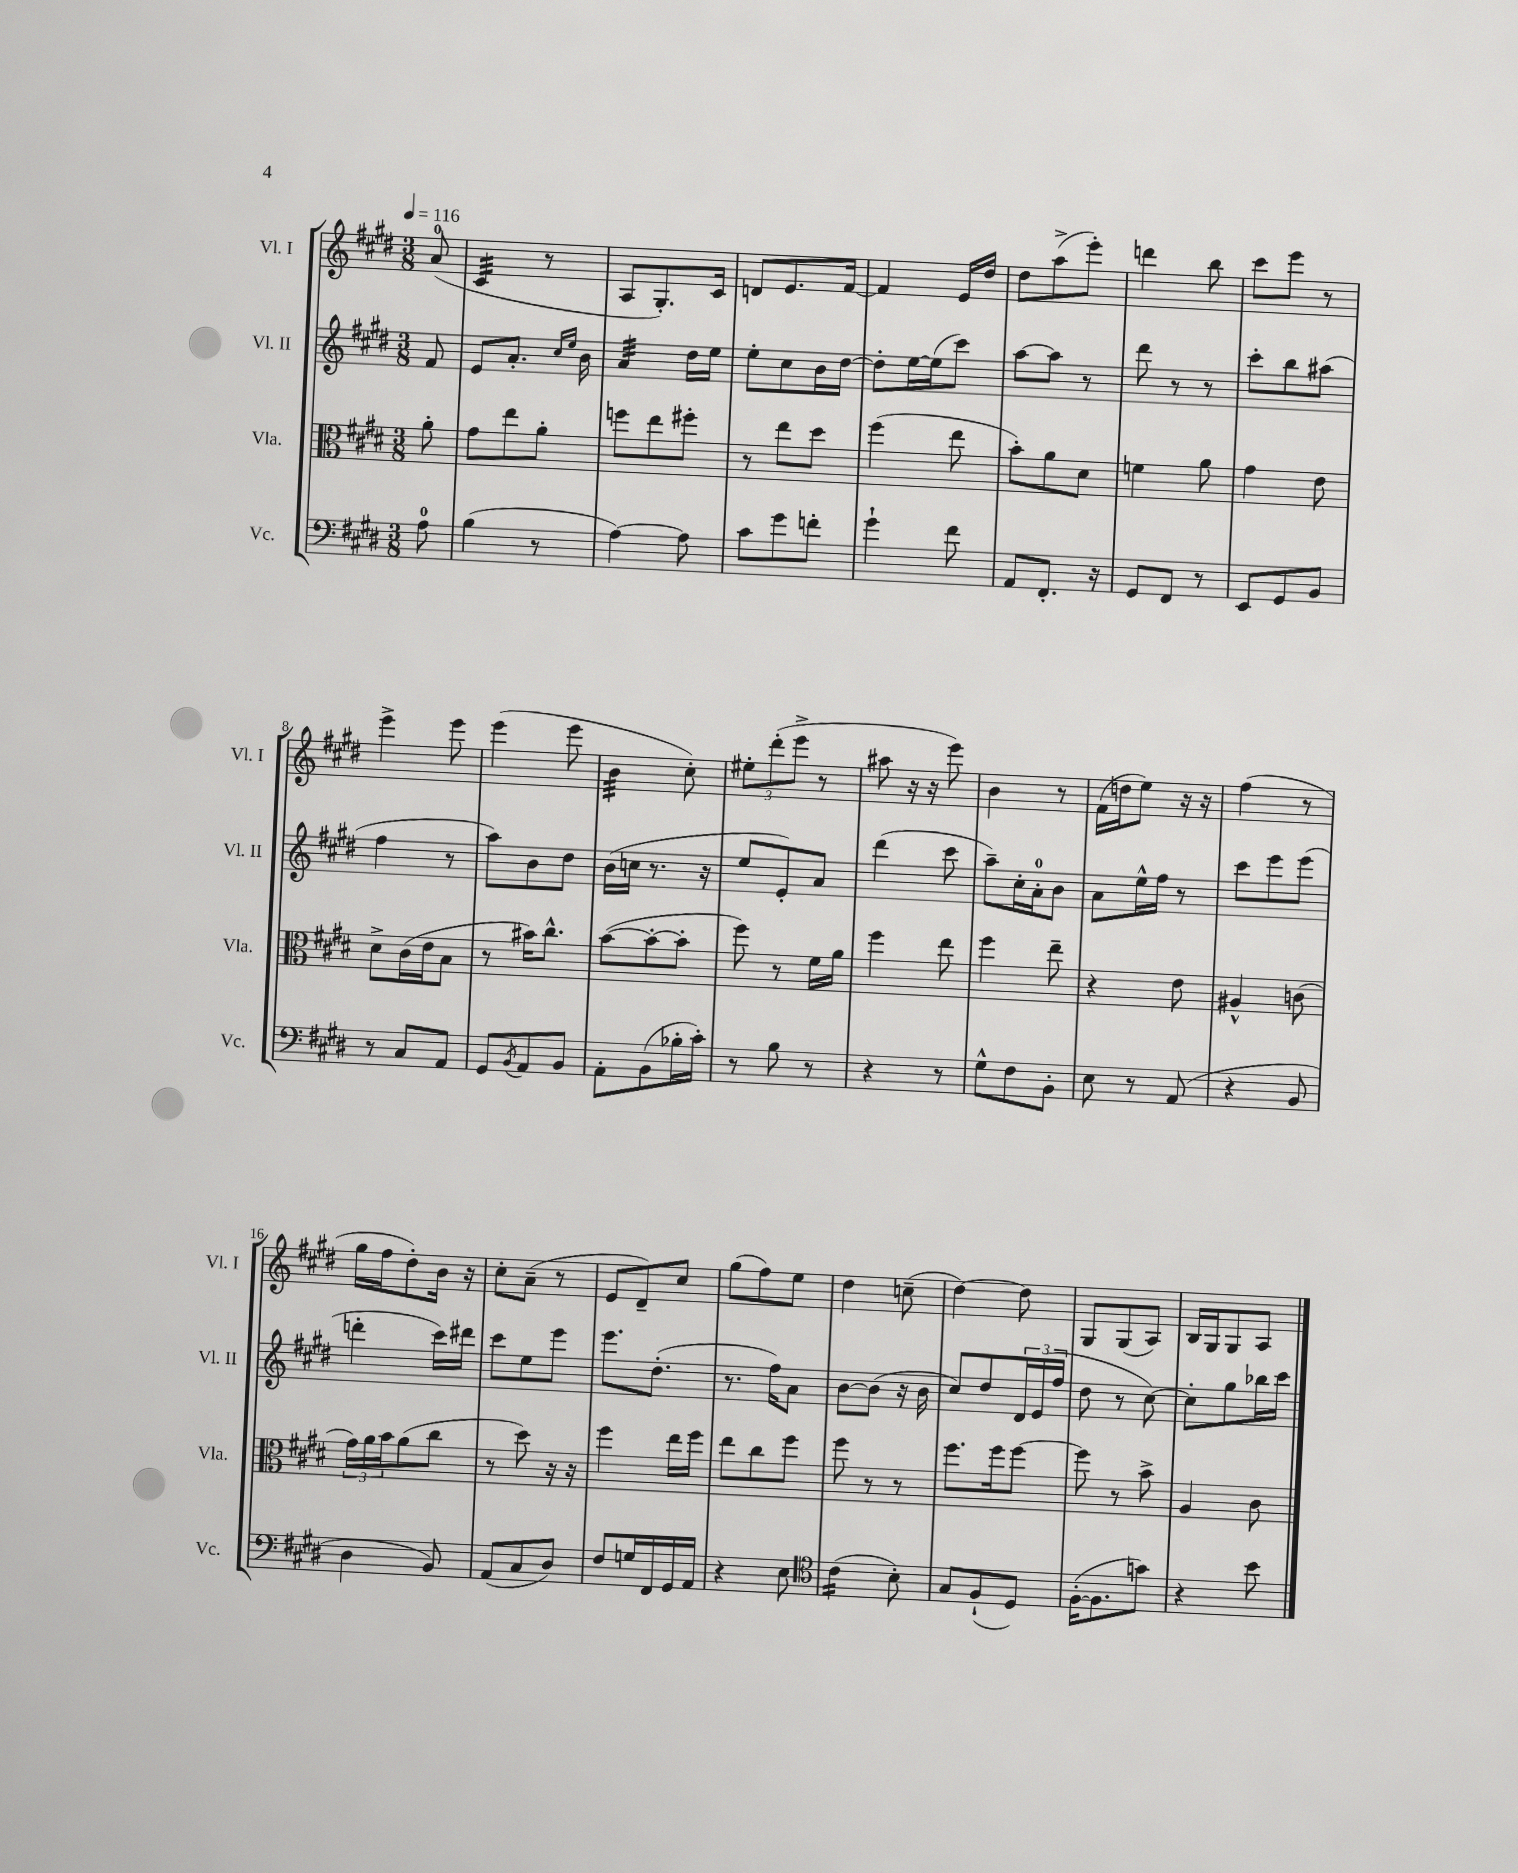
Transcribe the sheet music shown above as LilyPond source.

<<
\new StaffGroup <<
\new Staff = "s0" \with { instrumentName = "Vl. I" shortInstrumentName = "Vl. I" } {
    \clef treble \key e \major \numericTimeSignature \time 3/8 \partial 8 \tempo 4 = 116
    a'8-0( |
    cis'4:32 r8 |
    a8 gis8.-.) cis'16 |
    d'8 e'8. fis'16~ |
    fis'4 e'16 dis''16 |
    dis''8 a''8->( e'''8-.) |
    d'''4 b''8 |
    cis'''8 e'''8 r8 |
    e'''4-> e'''8 |
    e'''4( e'''8 |
    b'4:32 cis''8-.) |
    \tuplet 3/2 { eis''8-. dis'''8-.( e'''8-> } r8 |
    ais''8 r16 r16 e'''8) |
    b'4 r8 |
    fis'16( d''16 e''8) r16 r16 |
    fis''4( r8 |
    gis''16 fis''16 dis''8-.) b'16 r16 |
    cis''8-. a'8--( r8 |
    e'8 dis'8--) cis''8 |
    gis''8( fis''8) e''8 |
    dis''4 c''8--( |
    dis''4~) dis''8 |
    gis8 gis8( a8) |
    b16 gis16 gis8 a8 \bar "|." |
}
\new Staff = "s1" \with { instrumentName = "Vl. II" shortInstrumentName = "Vl. II" } {
    \clef treble \key e \major \numericTimeSignature \time 3/8 \partial 8
    fis'8 |
    e'8 a'8.-. \grace { cis''16 e''16 } b'16 |
    a'4:32 dis''16 e''16 |
    e''8-. cis''8 b'16 dis''16~ |
    dis''8-. e''16~ e''16( cis'''8) |
    a''8~ a''8 r8 |
    dis'''8 r8 r8 |
    cis'''8-. b''8 ais''8( |
    fis''4 r8 |
    a''8) b'8 dis''8 |
    b'16( c''16 r8. r16 |
    e''8 e'8-.) a'8 |
    dis'''4( cis'''8 |
    a''8--) cis''16-. a'16-0-. b'8 |
    a'8 e''16-^ fis''16 r8 |
    cis'''8 e'''8 e'''8( |
    d'''4-. cis'''16) dis'''16 |
    cis'''8 e''8 e'''8 |
    e'''8. dis''8.-.( |
    r8. fis''16) a'8 |
    b'8~ b'8( r16 b'16 |
    cis''8) dis''8 \tuplet 3/2 { dis'16 e'16( fis''16 } |
    dis''8 r8 cis''8~) |
    cis''8-. gis''8 bes''16 cis'''16 \bar "|." |
}
\new Staff = "s2" \with { instrumentName = "Vla." shortInstrumentName = "Vla." } {
    \clef alto \key e \major \numericTimeSignature \time 3/8 \partial 8
    a'8-. |
    gis'8 e''8 a'8-. |
    f''8 e''8 fis''8-. |
    r8 e''8 dis''8 |
    fis''4( e''8 |
    b'8-.) a'8 dis'8 |
    f'4 a'8 |
    gis'4 e'8 |
    dis'8-> cis'16( e'16 b8 |
    r8 bis'16) cis''8.-^ |
    b'8~( b'8~-. b'8-. |
    fis''8) r8 fis'16 a'16 |
    fis''4 e''8 |
    fis''4 e''8-- |
    r4 e'8 |
    ais4-^ c'8( |
    \tuplet 3/2 { gis'16) a'16 b'16 } a'8( cis''8 |
    r8 dis''8) r16 r16 |
    fis''4 e''16 fis''16 |
    e''8 cis''8 fis''8 |
    fis''8 r8 r8 |
    fis''8. fis''16 fis''8~ |
    fis''8 r8 b'8-> |
    a4 cis'8 \bar "|." |
}
\new Staff = "s3" \with { instrumentName = "Vc." shortInstrumentName = "Vc." } {
    \clef bass \key e \major \numericTimeSignature \time 3/8 \partial 8
    a8-0 |
    b4( r8 |
    a4~) a8 |
    cis'8 gis'8 f'8-. |
    gis'4-! fis'8 |
    a,8 fis,8.-. r16 |
    gis,8 fis,8 r8 |
    e,8 gis,8 b,8 |
    r8 cis8 a,8 |
    gis,8 \acciaccatura { b,8 } a,8 b,8 |
    a,8-. b,8( bes16-. cis'16-.) |
    r8 b8 r8 |
    r4 r8 |
    gis8-^ fis8 b,8-. |
    e8 r8 a,8( |
    r4 b,8 |
    dis4 b,8) |
    a,8( cis8 dis8) |
    fis8 g16 fis,16 gis,16 a,16 |
    r4 e8 |
    \clef tenor cis'4:16( b8-.) |
    gis8 fis8-!( dis8) |
    fis16~-.( fis8. g'8) |
    r4 b'8 \bar "|." |
}
>>
>>
